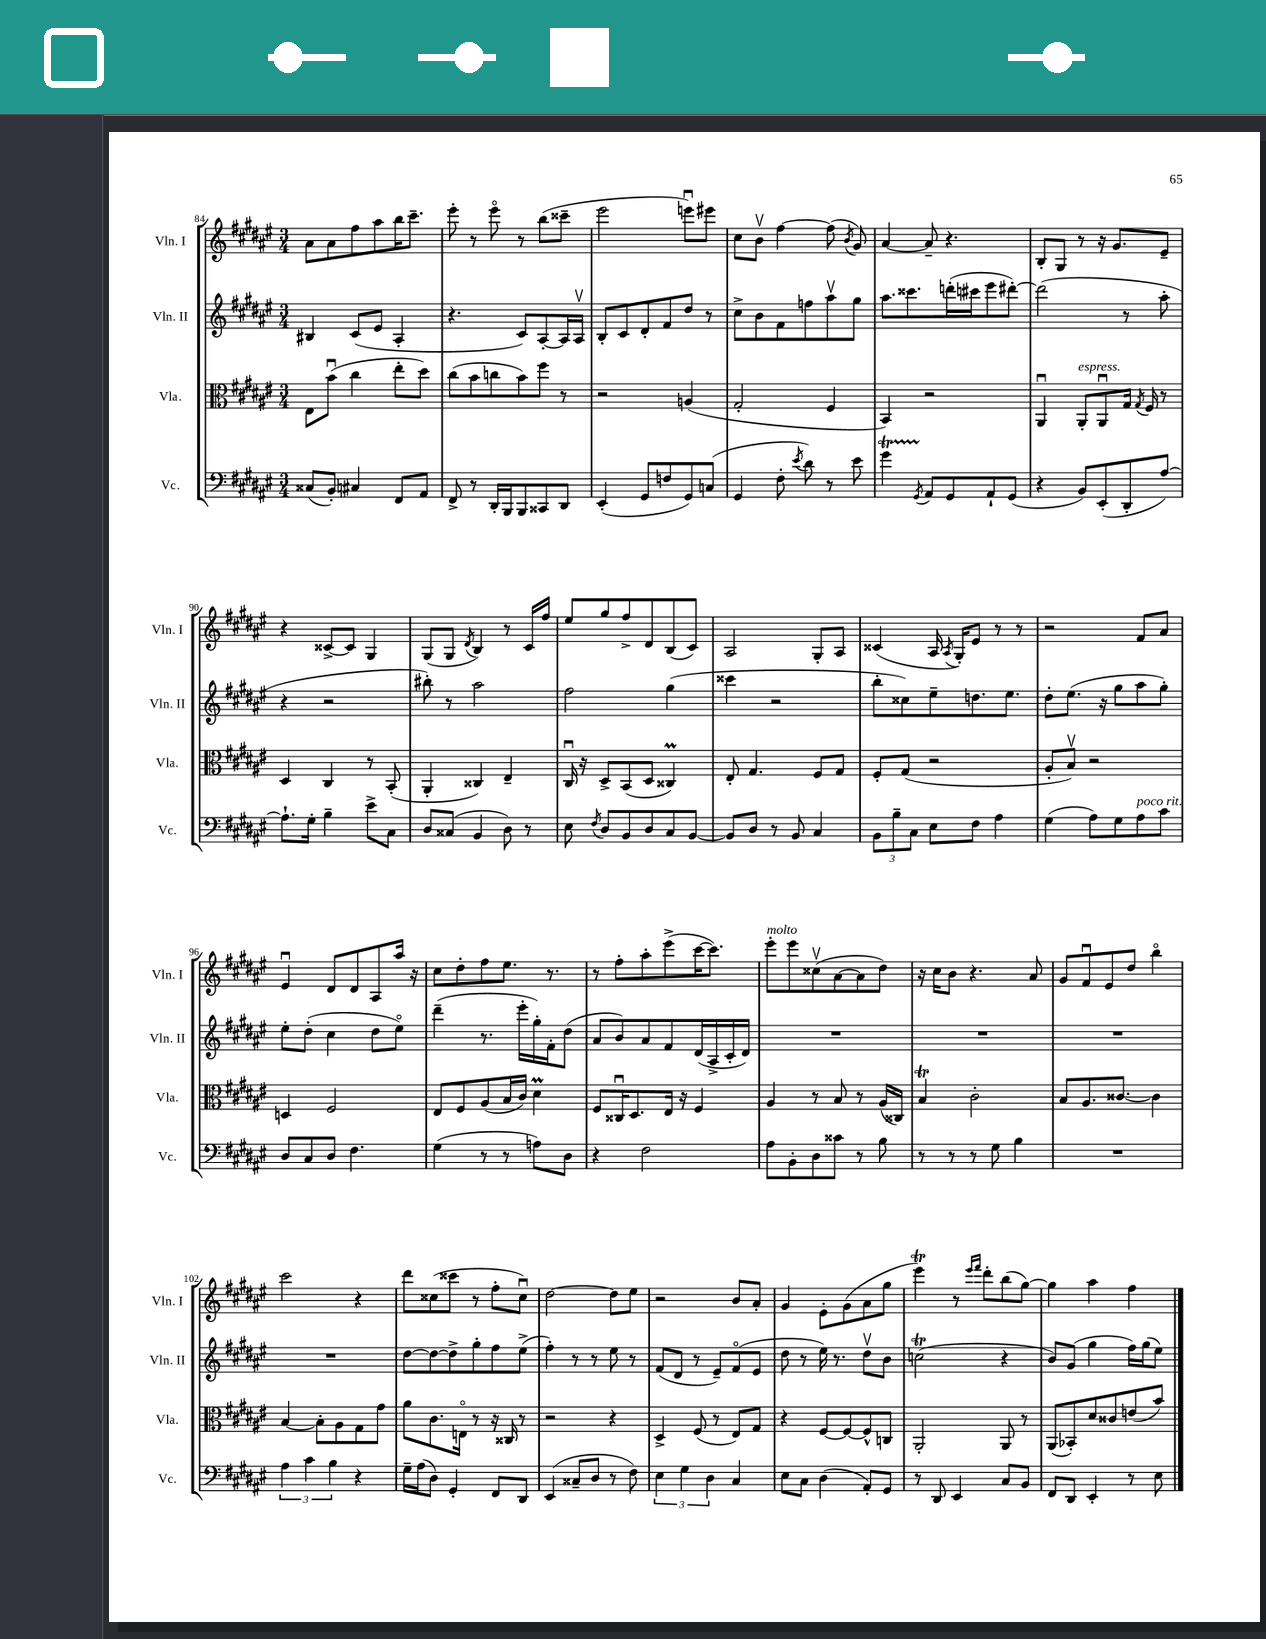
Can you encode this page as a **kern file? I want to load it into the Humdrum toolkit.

**kern	**kern	**kern	**kern
*staff4	*staff3	*staff2	*staff1
*clefF4	*clefC3	*clefG2	*clefG2
*k[f#c#g#d#a#e#]	*k[f#c#g#d#a#e#]	*k[f#c#g#d#a#e#]	*k[f#c#g#d#a#e#]
*M3/4	*M3/4	*M3/4	*M3/4
(8C##/L	8E#\L	4B#/	8a#\L
8BB'/J)	(8bu\J	.	8a#\
4C#/	4cc#\	(8c#/L	8ff#\
.	.	8e#/J	8aa#\
8FF#/L	8ee#'\L	4A#'/	16bb\K
.	.	.	8.ccc#~\J
8AA#/J	8dd#\J)	.	.
=	=	=	=
8FF#^/	(8cc#\L	4.r	8eee#'\
8r	8b\	.	8r
16DD#'/LL	8cc\	.	8eee#o\
16BBB/J	.	.	.
8BBB/	8b\)	8c#/L)	8r
8CC##/	8ff#\J	[8A#'/	(8bb\L
8DD#/J	8r	16A#/]L	8ccc##~\J
.	.	16A#v/JJ	.
=	=	=	=
(4EE#'/	2r	8B'/L	2eee#\
.	.	8c#/	.
8GG#/L	.	8d#'/	.
8F/	.	8f#/	.
8GG#/)	(4A/	8dd#/J	8eeeu\L)
(8C/J	.	8r	8eee#\J
=	=	=	=
4GG#/	2G#'/	8cc#^\L	8cc#\L
.	.	8b\	8bv\J
8F#'\	.	8f#\	[4ff#\
8qe#/	.	.	.
8d#\)	.	8ff\	.
8r	4F#/	8aa#v\	(8ff#\]
.	.	.	8qb/
8e#\	.	8gg#\J	8g#/)
=	=	=	=
4g#\	4BB/)	8.aa#\L	[4a#/
.	.	8.ccc##\	.
8qGG#/	.	.	.
8AA#/L	2r	.	8a#~/]
8GG#/	.	(16ddd'\L	4.r
.	.	16ccc#\J	.
8AA#`/	.	8eee#\	.
(8GG#/J	.	[8ddd#'\J)	.
=	=	=	=
4r	4AA#u/	(2ddd#\]	8B'/L
.	.	.	8G#/J
8BB/L)	8AA#'/L	.	8r
(8EE#'/	8AA#u/	.	16r
.	.	.	8.g#/L
8DD#'/	16G#/Jk	8r	.
.	8qG#/	.	.
.	16F#/	.	.
[8A#/J)	8r	8aa#'\	8e#~/J
=	=	=	=
8.A#`\]L	4D#/	4r	4r
16G#'\Jk	.	.	.
4B~\	4C#/	2r	[8c##^/L
.	.	.	8c##/]J
8e#^\L	8r	.	4G#/
8C#\J	(8BB'/	.	.
=	=	=	=
8D#/L	4AA#'/	8bb#'\)	(8G#/L
(8C##/J	.	8r	8G#/J
.	.	.	8qd#/
4BB/	4C##/)	2aa#\	4B/)
8D#\)	4E#~/	.	8r
8r	.	.	16c#/LL
.	.	.	16ff#/JJ
=	=	=	=
8E#\	16C#u/	2ff#\	8ee#/L
.	16r	.	.
8qF#/	.	.	.
8D#/L	8D#^/L	.	8gg#/
8BB/	(8BB/	.	8ff#^/
8D#/	8D#/J	.	8d#/
8C#/	4C##/)	(4gg#\	(8B/
[8BB/J	.	.	8c#/J)
=	=	=	=
8BB/]L	8E#'/	4ccc##\	2A#/
8D#/J	4.G#/	.	.
8r	.	2r	.
8BB/	.	.	.
4C#/	8F#/L	.	8G#'/L
.	8G#/J	.	8A#/J
=	=	=	=
12BB\L	8F#'/L	8bb'\L	(4c##/
12B~\	.	.	.
.	(8G#/J	8cc##\)	.
12C#\J	.	.	.
8E#\L	2r	8ee#~\	16A#/
.	.	.	8qA#/
.	.	.	16G#'/LK)
8F#\J	.	8.dd\	8e#/J
4A#\	.	.	8r
.	.	8.ee#\J	.
.	.	.	8r
=	=	=	=
(4G#\	8A#'/L	8dd#'\L	2r
.	8Bv/J)	(8.ee#\J	.
8A#\L)	2r	.	.
.	.	16r	.
8G#\	.	8gg#\L	.
8A#\	.	8aa#\	8f#/L
8c#\J	.	8gg#'\J)	8a#/J
=	=	=	=
8D#/L	4D/	8ee#'\L	4e#u/
8C#/	.	(8dd#'\J	.
8D#/J	2F#/	4cc#\	8d#/L
4.F#\	.	.	8d#/
.	.	8dd#\L	8A#/
.	.	8ee#o\J)	16aa#/Jk
.	.	.	16r
=	=	=	=
(4G#\	8E#/L	(4ddd#~\	8cc#\L
.	8F#/	.	8dd#'\
8r	(8A#/	8.r	8ff#\
8r	16B/L	.	8.ee#\J
.	16c#/JJ)	16eee#'\LL	.
8A\L)	4d#\	16gg#'\)	.
.	.	16f#'\J	8.r
8D#\J	.	(8dd#\J	.
=	=	=	=
4r	8F#/L	8a#/L	8r
.	16C##u/K	8b/)	8ff#'\L
.	8.D#/	.	.
2F#\	.	8a#/	8aa#'\
.	16E#/Jk	8f#/	(8eee#^\
.	16r	.	.
.	4F#/	(16d#/L	[16ccc#\K
.	.	16A#^/	8.ccc#\]J)
.	.	16c#'/	.
.	.	16d#/JJ)	.
=	=	=	=
8A#\L	4A#/	2.r	8eee#'\L
8BB'\	.	.	8eee#\
8D#\	8r	.	(8cc##v\
8c##\J	8B/	.	[8a#\
8r	8r	.	8a#\]
8B\	(16A#/LL	.	8dd#\J)
.	16C##/JJ)	.	.
=	=	=	=
8r	4B/	2.r	16r
.	.	.	16cc#\LK
8r	.	.	8b\J
8r	2c#'\	.	4.r
8G#\	.	.	.
4B\	.	.	.
.	.	.	8a#/
=	=	=	=
2.r	8B/L	2.r	8g#/L
.	8.A#/	.	8f#u/
.	.	.	8e#/
.	[8.c##/J	.	.
.	.	.	8dd#/J
.	4c##\]	.	4bbo\
=	=	=	=
6A#\	[4B/	2.r	2ccc#\
6c#\	.	.	.
.	8B'\]L	.	.
6B\	.	.	.
.	8A#\	.	.
4r	8G#\	.	4r
.	8g#\J	.	.
=	=	=	=
16G#~\LL	8a#\L	[8dd#\L	8ddd#\L
(16A#\J	.	.	.
8D#\J)	8.c#\	8dd#\_	(8cc##\
4GG#'/	.	8dd#^\]	8ccc##\J
.	16Eo\Jk	.	.
.	8r	8gg#'\	8r
8FF#/L	16r	8ff#\	8ff#'\L
.	16C##/	.	.
8DD#/J	8r	(8ee#^\J	8cc##u\J)
=	=	=	=
(4EE#/	2r	4ff#'\)	[2dd#\
8C##~/L	.	8r	.
8D#/J	.	8r	.
8r	4r	8ee#\	8dd#\]L
8F#\)	.	8r	8ee#\J
=	=	=	=
6E#\	4D#^/	(8f#/L	2r
.	.	8d#/J	.
6G#\	.	.	.
.	(8F#/	8r	.
6D#\	.	.	.
.	8r	8e#~/L)	.
4C#/	8E#/L)	(8f#o/	8b/L
.	8G#/J	8e#/J	8a#'/J
=	=	=	=
8E#\L	4r	8dd#\	4g#/
8C#\J	.	8r	.
(4D#\	[8F#/L	16ee#\)	8e#'\L
.	.	8.r	.
.	8F#/_	.	(8g#\
8AA#'/L)	8F#^^/]	8dd#v\L	8a#\
8GG#/J	8C/J	8b\J	8gg#\J
=	=	=	=
8r	2AA#'/	(2cc\	4eee#\)
8DD#/	.	.	.
4EE#/	.	.	8r
.	.	.	16qqeee#/LL
.	.	.	16qqfff#/JJ
.	.	.	8ddd#'\L
8C#/L	8AA#/	4r	(8bb\
8BB/J	8r	.	[8gg#\J)
=	=	=	=
8FF#/L	(8AA#/L	8b/L)	4gg#\]
8DD#/J	8BB-'/)	(8g#/J	.
4EE#'/	8d#/	4gg#\	4aa#\
.	8c##/	.	.
8r	(8e/	16ff#\LL)	4ff#\
.	.	(16gg#\J	.
8E#\	8b/J)	8ee#\J)	.
==	==	==	==
*-	*-	*-	*-
